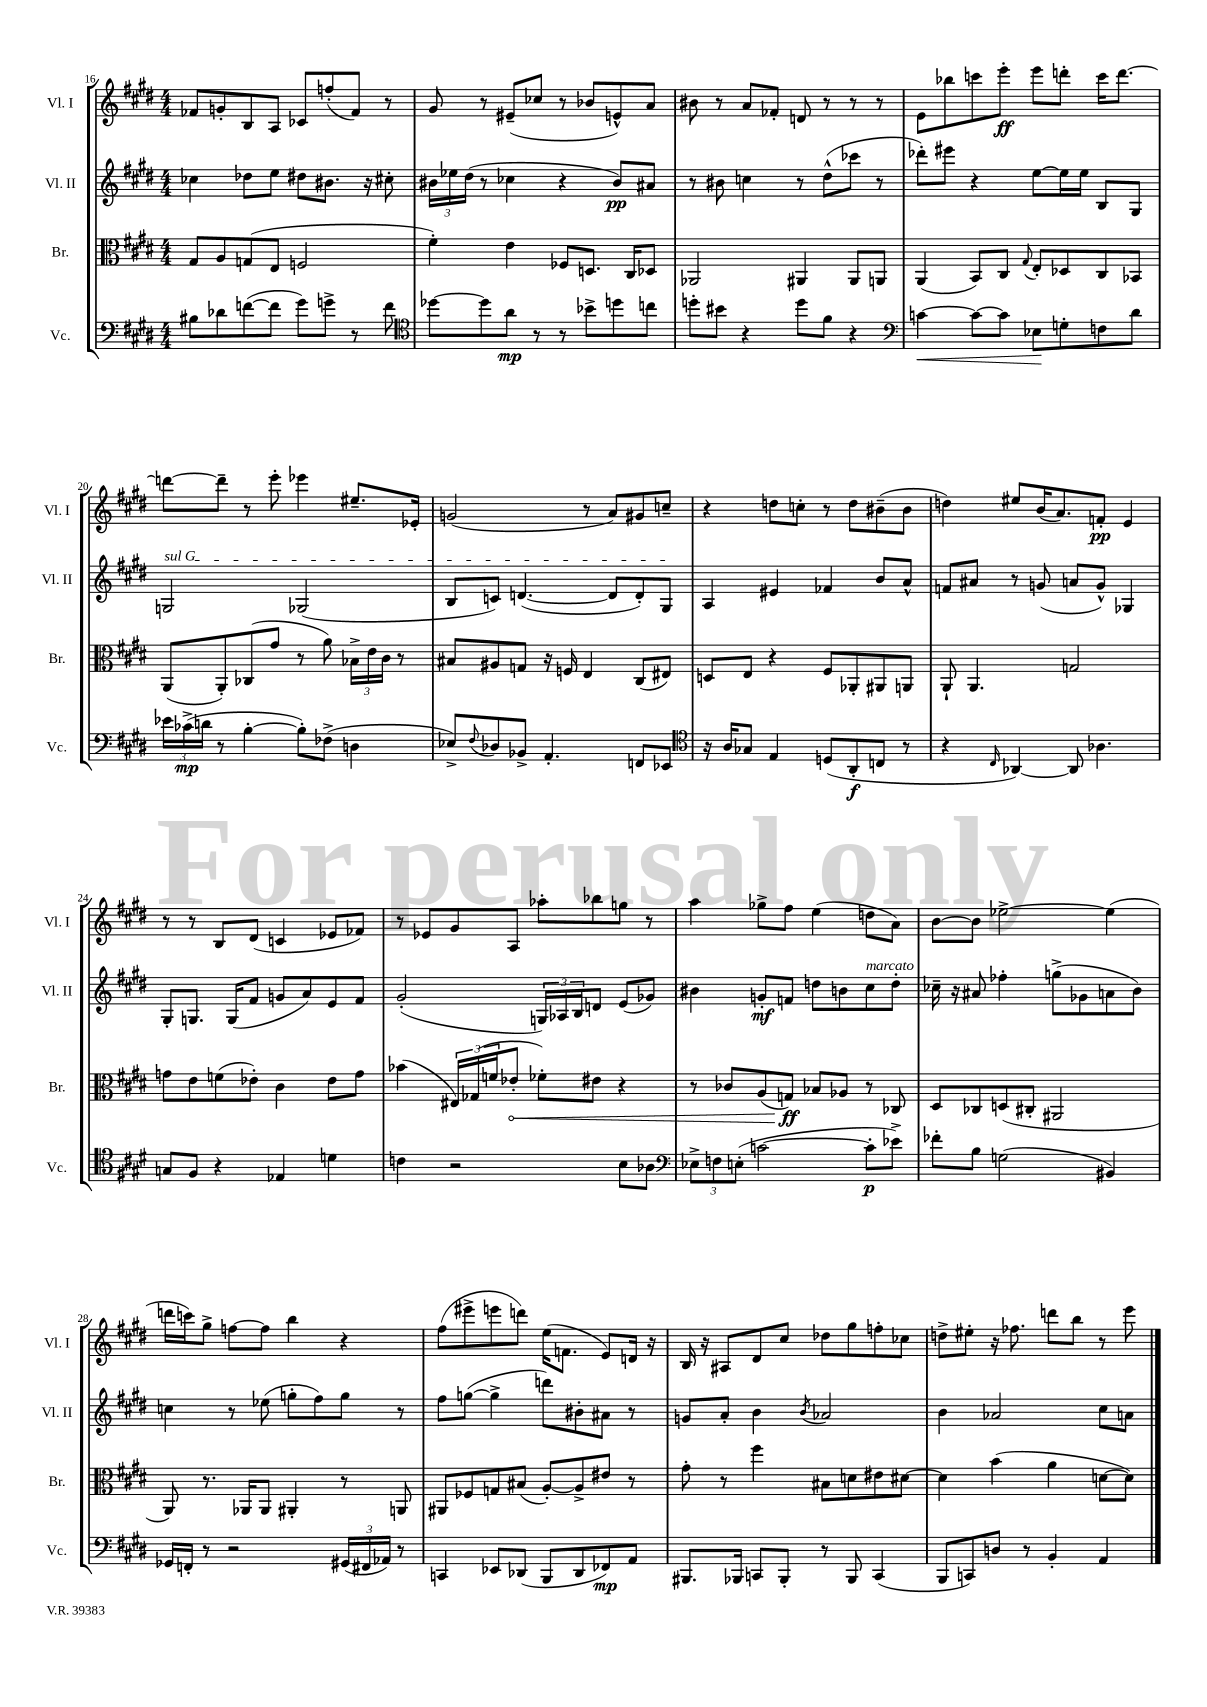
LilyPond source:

<<
\new StaffGroup <<
\new Staff = "s0" \with { instrumentName = "Vl. I" shortInstrumentName = "Vl. I" } {
    \clef treble \key e \major \numericTimeSignature \time 4/4
    fes'8 g'8-. b8 a8 ces'8 f''8-.( fes'8) r8 |
    gis'8 r8 eis'8--( ces''8 r8 bes'8 e'8-^) a'8 |
    bis'8 r8 a'8 fes'8-. d'8 r8 r8 r8 |
    e'8 bes''8 c'''8 e'''8-.\ff e'''8 d'''8-. c'''16 d'''8.~ |
    d'''8~ d'''8-- r8 e'''8-. ees'''4 eis''8.-- ees'16-. |
    g'2( r8 a'8) gis'8 c''8-- |
    r4 d''8 c''8-. r8 d''8 bis'8--( bis'8 |
    d''4) eis''8 b'16( a'8.) f'8-.\pp e'4 |
    r8 r8 b8 dis'8( c'4 ees'8 fes'8) |
    r8 ees'8 gis'8 a8 aes''8-. bes''8 g''8 r8 |
    a''4 ges''8-> fis''8 e''4( d''8 a'8) |
    b'8~ b'8 ees''2~-> ees''4( |
    d'''16 c'''16) gis''8-> f''8~ f''8 b''4 r4 |
    fis''8( eis'''8-> e'''8 d'''8) e''16( f'8. e'8) d'16 r16 |
    b16 r16 ais8 dis'8 cis''8 des''8 gis''8 f''8-. ces''8 |
    d''8-> eis''8-. r16 fes''8. d'''8 b''8 r8 e'''8 \bar "|." |
}
\new Staff = "s1" \with { instrumentName = "Vl. II" shortInstrumentName = "Vl. II" } {
    \clef treble \key e \major \numericTimeSignature \time 4/4
    ces''4 des''8 e''8 dis''8 bis'8. r16 cis''8-. |
    \tuplet 3/2 { bis'16 ees''16 dis''16( } r8 ces''4 r4 bis'8\pp) ais'8 |
    r8 bis'8 c''4 r8 dis''8-^( ces'''8 r8 |
    des'''8-.) eis'''8 r4 e''8~ e''16 e''16 b8 gis8 |
    \once \override TextSpanner.bound-details.left.text = \markup { \italic "sul G" } g2\startTextSpan ges2( |
    b8 c'8) d'4.~( d'8 d'8-.) gis8\stopTextSpan |
    a4 eis'4 fes'4 b'8 a'8-^ |
    f'8 ais'8 r8 g'8( a'8 g'8-^) ges4 |
    gis8-. g8. g16( fis'8 g'8 a'8) e'8 fis'8 |
    gis'2-.( \tuplet 3/2 { g16) aes16 b16 } d'8 e'8( ges'8) |
    bis'4 g'8-.\mf f'8 d''8 b'8 cis''8^\markup { \italic "marcato" } d''8-. |
    ces''16-- r16 ais'8 fes''4-. g''8->( ges'8 a'8 b'8) |
    c''4 r8 ees''8( g''8-. fis''8) g''8 r8 |
    fis''8 g''8~( g''4-> d'''8) bis'8-. ais'8 r8 |
    g'8 a'8-. b'4 \acciaccatura { b'8 } aes'2 |
    b'4 aes'2 cis''8 a'8 \bar "|." |
}
\new Staff = "s2" \with { instrumentName = "Br." shortInstrumentName = "Br." } {
    \clef alto \key e \major \numericTimeSignature \time 4/4
    gis8 a8 g8( e8 f2 |
    fis'4-.) e'4 fes8 d8. cis16 des8 |
    aes,2 ais,4 ais,8 a,8 |
    a,4( b,8) cis8 \appoggiatura { gis8 } e8-. des8 cis8 bes,8 |
    a,8( a,8-.) ces8( gis'8 r8 a'8) \tuplet 3/2 { bes16-> e'16 cis'16 } r8 |
    bis8 ais8 g8 r16 f16 e4 cis8( eis8) |
    d8 e8 r4 fis8 aes,8-. ais,8 a,8 |
    a,8-! a,4. g2 |
    g'8 e'8 f'8( ees'8-.) cis'4 ees'8 g'8 |
    bes'4( \tuplet 3/2 { eis16) ges16( f'16 } \once \override Hairpin.circled-tip = ##t ees'8-.\< fes'8-.) eis'8 r4 |
    r8 ces'8 a8( g8\ff\!) bes8 aes8 r8 ces8 |
    dis8 ces8 d8( cis8-. ais,2 |
    a,8) r8. aes,16 aes,8 ais,4-. r8 a,8 |
    ais,8 fes8 g8 bis8( a8~-.) a8-> eis'8 r8 |
    gis'8-. r8 fis''4 bis8 d'8 eis'8 dis'8~ |
    dis'4 b'4( a'4 d'8~ d'8) \bar "|." |
}
\new Staff = "s3" \with { instrumentName = "Vc." shortInstrumentName = "Vc." } {
    \clef bass \key e \major \numericTimeSignature \time 4/4
    bis8 des'8 f'8~( f'8 gis'8) g'8-> r8 f'8 |
    \clef tenor des''8~ des''8 a'8\mp r8 r8 bes'8-> d''8 c''8 |
    d''8-. bis'8 r4 d''8 fis'8 r4 |
    \clef bass c'4~\< c'8~ c'8 ees8\! g8-. f8 dis'8 |
    \tuplet 3/2 { ees'16 ces'16->\mp( d'16 } r8 b4~-. b8-.) fes8->( d4 |
    ees8->) \appoggiatura { fis8 } des8 bes,8-> a,4.-. f,8 ees,8 |
    \clef tenor r16 a16 ges8 e4 d8( a,8-.\f c8 r8 |
    r4 \grace { cis16 } aes,4~) aes,8 aes4. |
    g8 fis8 r4 ees4 d'4 |
    c'4 r2 b8 aes8 |
    \clef bass \tuplet 3/2 { ees8-> f8 e8-.( } c'2~ c'8-.\p ees'8->) |
    fes'8-. b8 g2( bis,4) |
    ges,16 f,16-. r8 r2 \tuplet 3/2 { gis,16( fis,16 aes,16) } r8 |
    c,4 ees,8 des,8( b,,8 des,8 fes,8\mp) a,8 |
    bis,,8. bes,,16 c,8 bes,,8-. r8 bes,,8 c,4( |
    b,,8 c,8) d8 r8 b,4-. a,4 \bar "|." |
}
>>
>>
\layout { \context { \Score currentBarNumber = #16 } }
